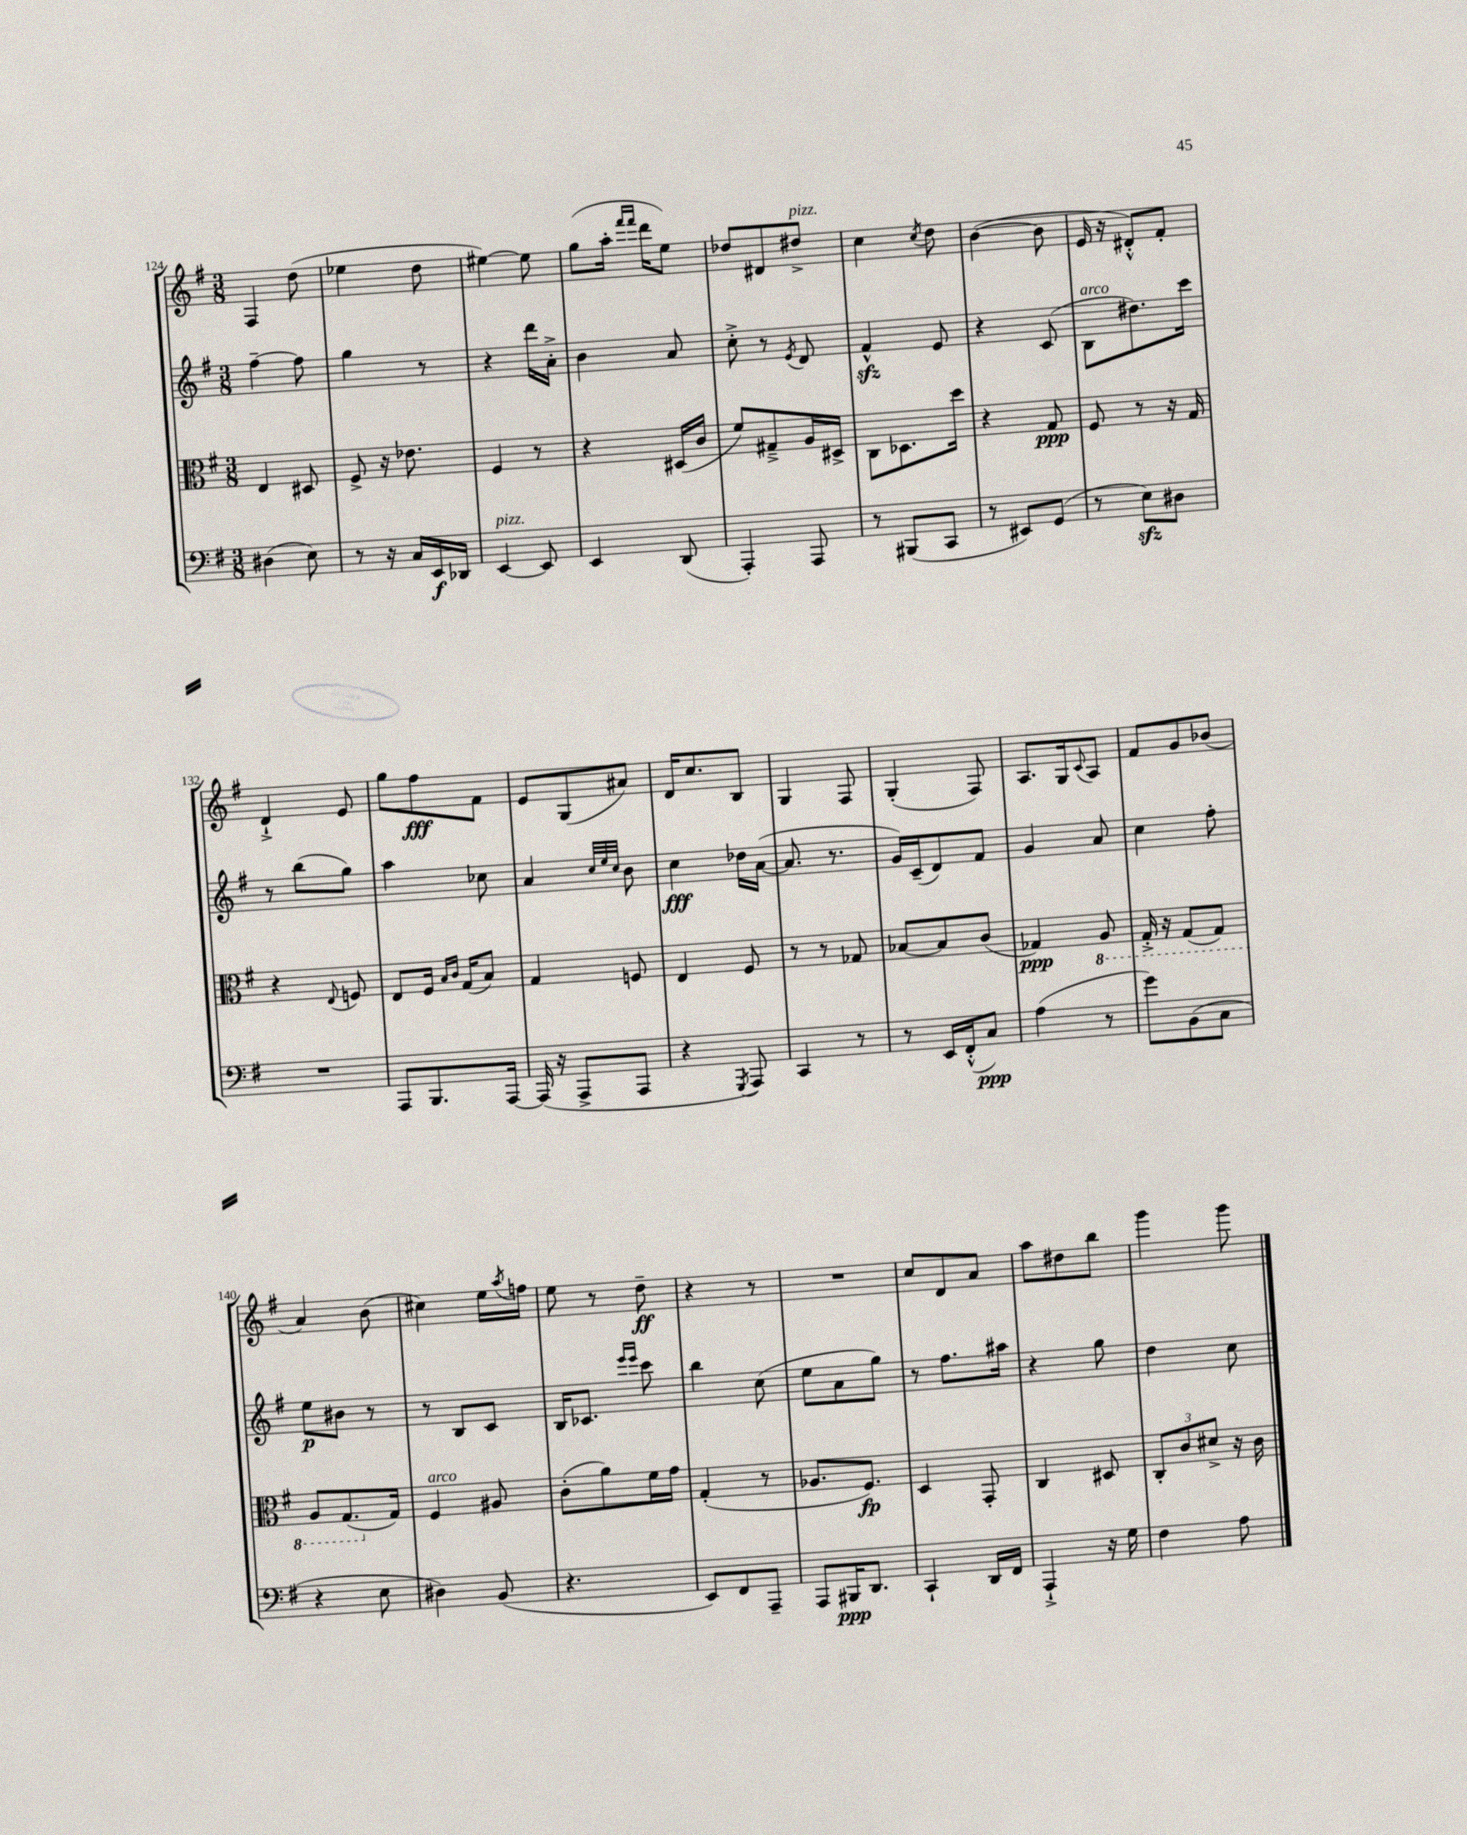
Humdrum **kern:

**kern	**kern	**kern	**kern
*staff4	*staff3	*staff2	*staff1
*clefF4	*clefC3	*clefG2	*clefG2
*k[f#]	*k[f#]	*k[f#]	*k[f#]
*M3/8	*M3/8	*M3/8	*M3/8
(4D#	4E	[4ff#~	4F#
8E)	8D#	8ff#]	(8dd
=	=	=	=
8r	8F#^	4gg	4ee-
16r	16r	.	.
16C	8.e-	.	.
16EE	.	8r	8dd
16DD-	.	.	.
=	=	=	=
[4EE	4F#	4r	[4ee#)
8EE]	8r	16ddd	8ee#]
.	.	16a'^	.
=	=	=	=
4EE	4r	4b	(8gg
.	.	.	16aa'
.	.	.	16qqfff#
.	.	.	16qqfff#
.	.	.	16ddd
(8DD	(16D#	8a	8ee)
.	16c	.	.
=	=	=	=
4AAA')	8f#)	8cc'^	8dd-
.	8G#~^	8r	8d#
.	.	8qe	.
8AAA	16A	8d	8dd#^
.	16D#^	.	.
=	=	=	=
8r	8C	4f#^^	4cc
(8BBB#	8.D-	.	.
.	.	.	8qcc
8CC	.	8e	8dd
.	16dd	.	.
=	=	=	=
8r	4r	4r	([4b
8EE#)	.	.	.
(8GG	8G	(8c	8b]
=	=	=	=
8r	8F#	8B	16e
.	.	.	16r
8E)	8r	8.dd#)	8d#'^^)
8D#	16r	.	8f#'
.	16G	16ccc	.
=	=	=	=
4.r	4r	8r	4d`^
.	.	(8bb	.
.	8qqE	.	.
.	8F	8gg)	8e
=	=	=	=
8AAA	8E	4aa	8gg
8.BBB	16F#	.	8ff#
.	16qqB	.	.
.	16qqc	.	.
.	(16G	.	.
.	8B)	8cc-	8f#
[16AAA	.	.	.
=	=	=	=
(16AAA]	4G	4a	8e
16r	.	.	.
8AAA^	.	.	(8G
.	.	32qqcc	.
.	.	32qqee	.
.	.	32qqcc	.
8AAA	8F	8b	8a#)
=	=	=	=
4r	4E	4cc	16d
.	.	.	8.cc
8qGGG	.	.	.
8AAA)	8F#	16dd-	8B
.	.	([16a	.
=	=	=	=
4CC	8r	8.a]	4G
.	8r	.	.
.	.	8.r	.
8r	8G-	.	8F#
=	=	=	=
8r	[8B-	16g)	(4G'
.	.	(16c~	.
16EE	8B-]	8d)	.
(16FF#'^^	.	.	.
8C)	(8c	8f#	8F#)
=	=	=	=
(4A	4G-)	4g	8.A
.	.	.	16G
.	.	.	8qqc
8r	8AA	8a	8A
=	=	=	=
8g)	16GG'^	4cc	8f#
.	16r	.	.
(8BB	(8GG	.	8g
8C	8GG)	8ff#'	(8b-
=	=	=	=
4r	8AA	8ee	4a)
.	(8.GG	8b#	.
8E	.	8r	(8b
.	16G)	.	.
=	=	=	=
4D#)	4F#	8r	4cc#)
.	.	8B	.
(8BB	8A#	8c	16ee
.	.	.	8qaa
.	.	.	16ff
=	=	=	=
4.r	(8c'	16B	8ee
.	.	8.c-	.
.	8a)	.	8r
.	.	16qqeee	.
.	.	16qqeee	.
.	16f#	8ccc	8dd~
.	16g	.	.
=	=	=	=
8EE)	(4G'	4bb	4r
8FF#	.	.	.
8AAA~	8r	(8cc	8r
=	=	=	=
8AAA	8.A-	8ee	4.r
16BBB#	.	8a	.
8.DD	8.F#)	.	.
.	.	8gg)	.
=	=	=	=
4CC`	4D	8r	8cc
.	.	8.ff#	8d
16DD	8GG'	.	8a
16FF#	.	16aa#	.
=	=	=	=
4AAA`^	4C	4r	8aa
.	.	.	8dd#
16r	8D#	8gg	8bb
16G	.	.	.
=	=	=	=
4F#	12C'	4dd	4ggg
.	12c	.	.
.	12d#^	.	.
8A	16r	8cc	8ggg
.	16c	.	.
==	==	==	==
*-	*-	*-	*-
